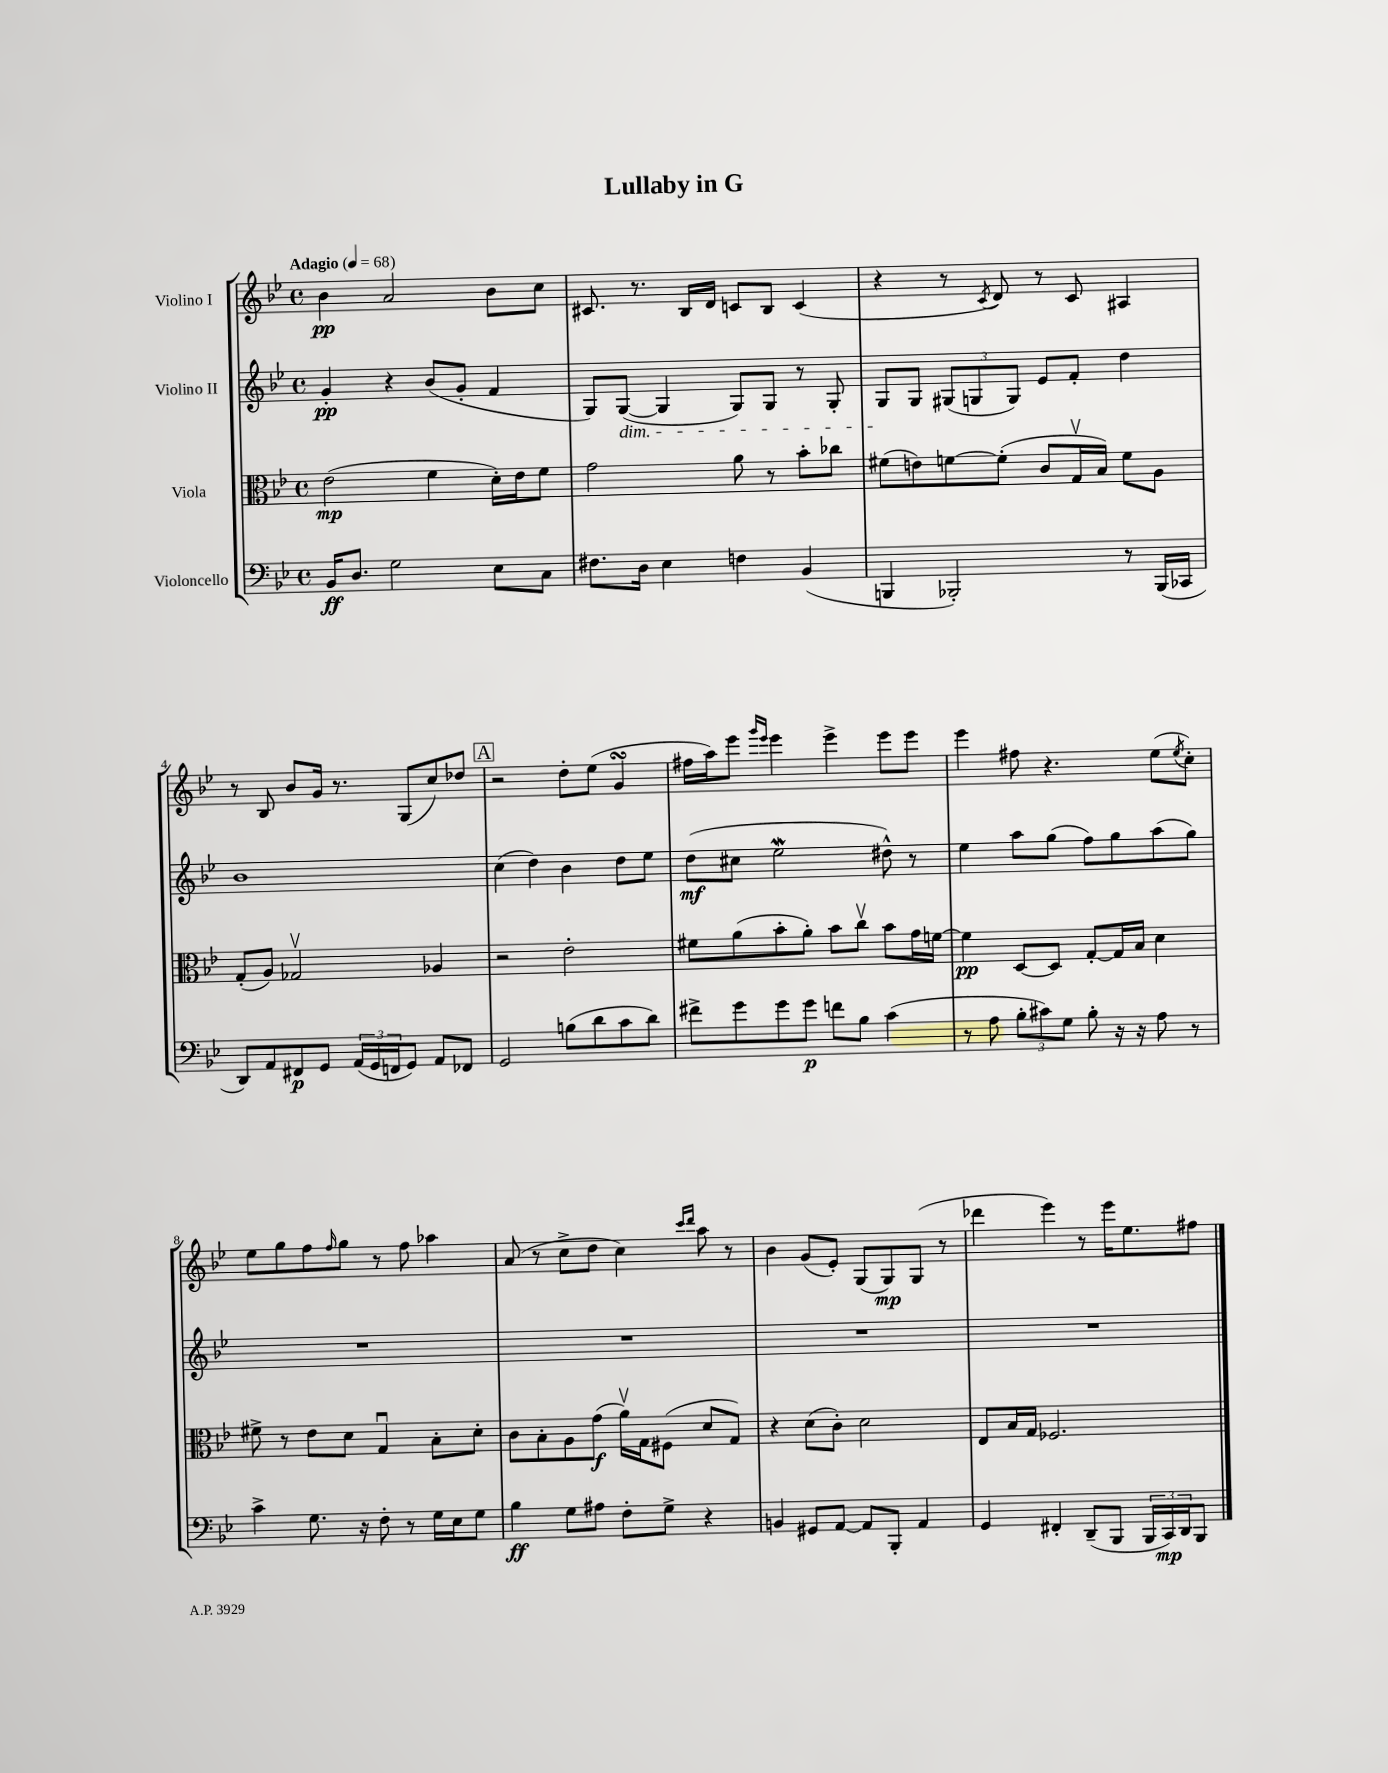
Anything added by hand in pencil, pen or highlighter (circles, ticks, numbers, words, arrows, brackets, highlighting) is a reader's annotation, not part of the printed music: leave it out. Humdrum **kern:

**kern	**kern	**kern	**kern
*staff4	*staff3	*staff2	*staff1
*clefF4	*clefC3	*clefG2	*clefG2
*k[b-e-]	*k[b-e-]	*k[b-e-]	*k[b-e-]
*M4/4	*M4/4	*M4/4	*M4/4
*met(c)	*met(c)	*met(c)	*met(c)
*MM68	*MM68	*MM68	*MM68
16BB-/LK	(2e-\	4g'/	4b-\
8.D/J	.	.	.
2G\	.	4r	2a/
.	4f\	(8b-/L	.
.	.	8g'/J	.
8E-\L	16d'\LL)	4f/	8b-\L
.	16e-\J	.	.
8C\J	8f\J	.	8cc\J
=	=	=	=
8.F#\L	2g\	8G/L)	8.c#/
.	.	([8G/J	.
16D\Jk	.	.	8.r
4E-\	.	4G/]	.
.	.	.	16B-/LL
.	.	.	16d/JJ
4F\	8a\	8G/L)	8c/L
.	8r	8G/J	8B-/J
(4BB-/	8b-'\L	8r	(4c/
.	8cc-\J	8G'/	.
=	=	=	=
4BBB/	(8f#\L	8G/L	4r
.	8e\)	8G/J	.
2BBB-'/)	[8f\	(12G#/L	8r
.	.	12G/	.
.	.	.	8qc/
.	(8f'\]J	.	8d/)
.	.	12G/J)	.
.	8c/L	8e-/L	8r
.	16Gv/L	8f'/J	8c/
.	16B-/JJ)	.	.
8r	8f\L	4dd\	4A#/
(16BBB-/LL	8A\J	.	.
16CC-/JJ	.	.	.
=	=	=	=
8DD/L)	(8G'/L	1b-	8r
8AA/	8A/J)	.	8B-/
8FF#/	2G-v/	.	8b-/L
8GG/J	.	.	16g/Jk
.	.	.	8.r
(24AA/LL	.	.	.
24GG/	.	.	.
24FF/J	.	.	.
8GG/J)	.	.	(8G/L
8AA/L	4A-/	.	8cc/)
8FF-/J	.	.	8dd-/J
=	=	=	=
2GG/	2r	(4cc\	2r
.	.	4dd\)	.
(8B\L	2e-'\	4b-\	8dd'\L
8d\	.	.	(8ee-\J
8c\	.	8dd\L	4g/
8d\J)	.	8ee-\J	.
=	=	=	=
8f#^\L	8f#\L	(8dd\L	16ff#\LL
.	.	.	16aa\J)
8g\	(8a\	8cc#\J	8eee-\J
.	.	.	16qqggg/LL
.	.	.	16qqeee-/JJ
8g\	8b-'\	2ee-\	4eee-\
8g\J	8a'\J)	.	.
8f\L	8b-\L	.	4eee-^\
8B-\J	8ccv\J	.	.
(4c\	8b-\L	8dd#^^\)	8eee-\L
.	16g\L	8r	8eee-\J
.	[16f\JJ	.	.
=	=	=	=
8r	4f\]	4ee-\	4eee-\
8A\	.	.	.
12B-'\L	[8D/L	8aa\L	8ff#\
12c#\)	.	.	.
.	8D/]J	(8gg\J	4.r
12G\J	.	.	.
8B-'\	[8G'/L	8ff\L)	.
16r	16G/]L	8gg\	.
16r	16B-/JJ	.	.
8A\	4d\	(8aa\	(8ee-\L
.	.	.	8qee-/
8r	.	8gg\J)	8cc'\J)
=	=	=	=
4c^\	8f#^\	1r	8ee-\L
.	8r	.	8gg\
8.G\	8e-\L	.	8ff\
.	.	.	16qqff/
.	8d\J	.	8gg\J
16r	.	.	.
8F'\	4Gu/	.	8r
8r	.	.	8ff\
16G\LL	8B-'\L	.	4aa-\
16E-\J	.	.	.
8G\J	8d'\J	.	.
=	=	=	=
4B-\	8c\L	1r	(8a/
.	8B-'\	.	8r
8G\L	8A\	.	8cc^\L
8A#\J	(8g\J	.	8dd\J
8F'\L	16av\LL)	.	4cc\)
.	16G\J	.	.
8G^\J	(8F#\J	.	.
.	.	.	16qqccc/LL
.	.	.	16qqddd/JJ
4r	8d/L	.	8aa\
.	8G/J)	.	8r
=	=	=	=
4BB/	4r	1r	4b-\
8GG#/L	(8d\L	.	(8g/L
[8AA/J	8c'\J)	.	8e-'/J)
8AA/]L	2d\	.	(8G/L
8BBB-'/J	.	.	8G/)
4AA/	.	.	(8G/J
.	.	.	8r
=	=	=	=
4GG/	8E-/L	1r	4ddd-\
.	16B-/L	.	.
.	16G/JJ	.	.
4FF#'/	2.F-/	.	4eee-\)
(8DD~/L	.	.	8r
8BBB-/J	.	.	16eee-\LK
.	.	.	8.ee-\
24BBB-/LL	.	.	.
24CC/)	.	.	.
24DD/J	.	.	.
8BBB-/J	.	.	8ff#\J
==	==	==	==
*-	*-	*-	*-
